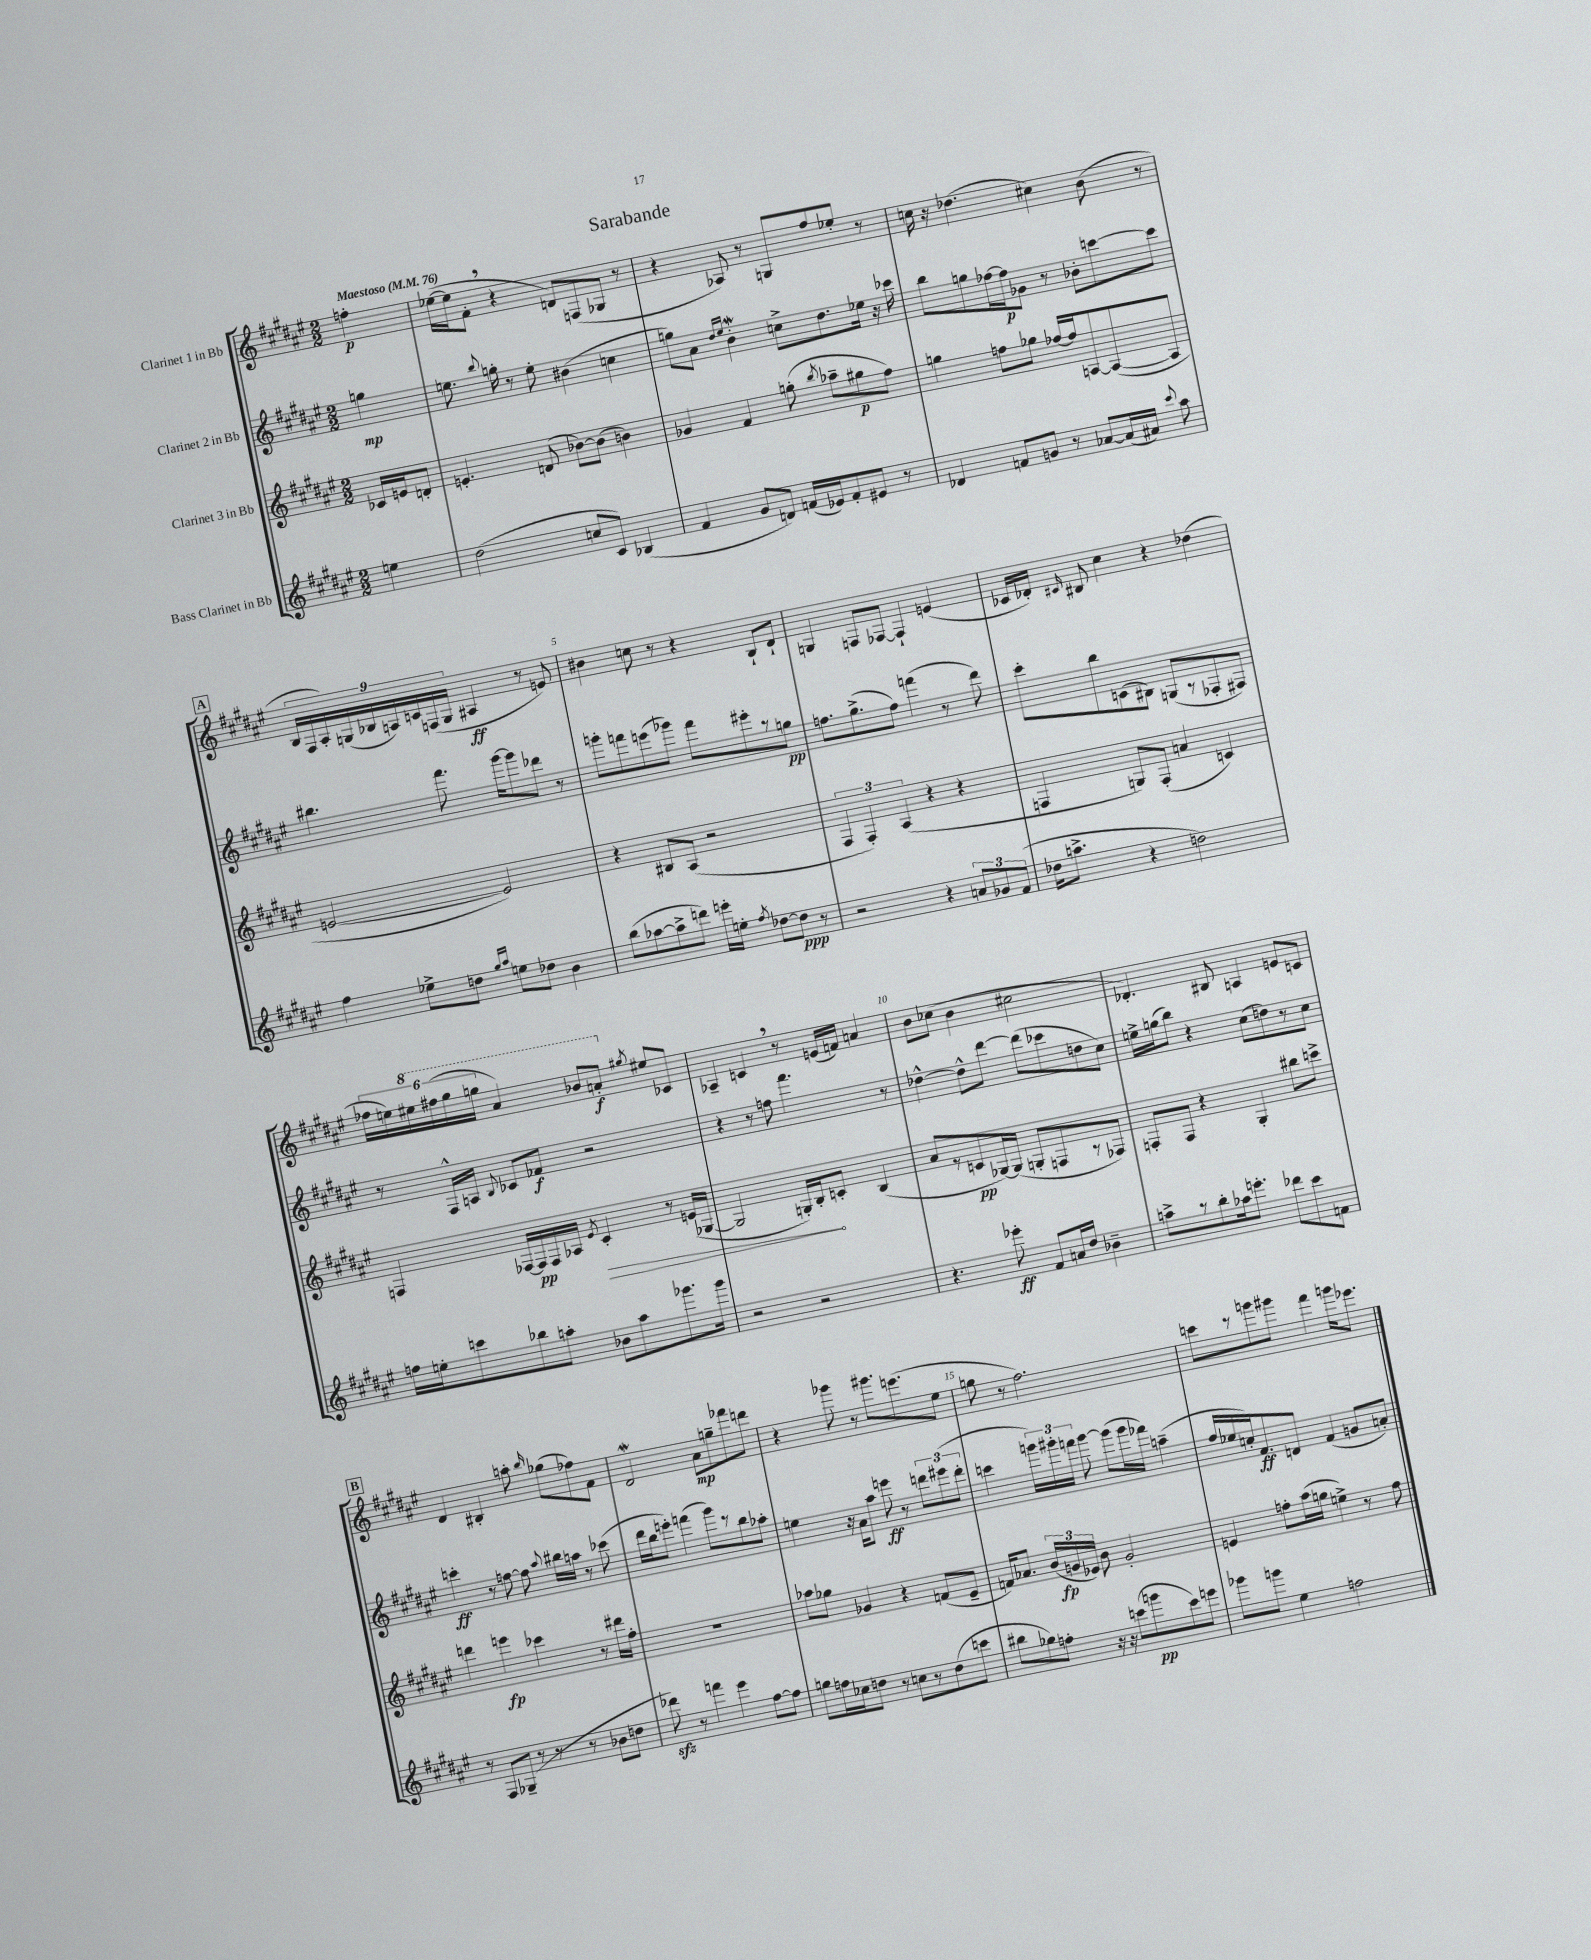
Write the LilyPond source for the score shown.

\header { title = "Sarabande" }
<<
\new StaffGroup <<
\new Staff = "s0" \with { instrumentName = "Clarinet 1 in Bb" } {
    \clef treble \key fis \major \numericTimeSignature \time 2/2 \partial 4 \tempo "Maestoso" 4 = 76
    \autoBeamOff f''4-.\p |
    ees''16[~( ees''16 fis'8]-. \breathe r4 d'8[) f8( ges8] r8 |
    r4 aes8) r8 g8[ fis''8 ees''8]-. r8 |
    c''16 r16 des''4.( cis''4) b'8( r8 |
    \mark \markup { \box "A" } \tuplet 9/8 { b16[ fis16 ais16-.) g16( bes16 a16) c'16 f16( g16] } ais4\ff r8 e'8) |
    bis'4 c''8 r8 r4 b8[-! dis'8]-! |
    g4 f8[ fes8]~ fes4-! e'4( |
    ces'16[ des'16]-.) \grace { cis'16 } bis8 cis''4 r4 des''4( |
    \tuplet 6/4 { fes''16[ e''16) \ottava #1 eis'''!16 fis'''!16( gis'''16 g'''16] } ais''4) bes''8[ a''8]-.\f \ottava #0 \acciaccatura { gis''!8 } eis''8[ ces'8] |
    aes4-- c'4 \breathe r8 e'16[( f'16]) a'4 |
    b'8[ ces''8]( b'4 cis''2 |
    des'4.-.) bis8 a4 e'8[ c'8] |
    \mark \markup { \box "B" } dis'4 bis4-. a''8-. \grace { b''16 } ges''8[( fes''8) fis'8] |
    dis'2\mordent ais'8[\mp g''8-- fes'''8 d'''8] |
    r4 ges'''8 r8 gis'''8.[ e'''8.( eis''8] |
    g''8 r8 fis''2.) |
    c'''8[ r8 g'''8 gis'''8] fis'''4 g'''16[ ees'''8.] \bar "|." |
}
\new Staff = "s1" \with { instrumentName = "Clarinet 2 in Bb" } {
    \clef treble \key fis \major \numericTimeSignature \time 2/2 \partial 4
    \autoBeamOff g''4\mp |
    e''8. \appoggiatura { b''8 } g''16-. r8 e''8-. bis'4( c''4 |
    g''8[) ais'8] \grace { dis''16[ eis''16] } b'4-.\mordent c''8[-> dis''8. ees''16] r16 ces'''16 |
    b''8[ g''8 fes''16~ fes''16\p ges'8] r8 bes'8[-. c'''8~ c'''8] |
    \mark \markup { \box "A" } bis''4. fis'''8. gis'''16[~ gis'''8 des'''8] r8 |
    g'''8[-. f'''8 e'''8( ges'''8]) f'''8[ eis'''8-. r8 g''8]\pp |
    f''8.[ gis''8.->( f''8]) f'''4( r8 dis'''8) |
    cis'''8[-. b''8 c'8( bis8]) g8[( r8 fes8-. fis8]) |
    r8 fis16[-^ a16] \appoggiatura { b8 } ces'8[ fes'8]\f r2 |
    r4 r8 f''8 fis'''4. r8 |
    des''4~-^ des''8[-^ dis'''8]~ dis'''8[( ces'''8 d''8 cis''8]) |
    e''16[-> g''16( b''8]) r4 cis''8[( d''8) r8 cis''8] |
    \mark \markup { \box "B" } c'''4-.\ff r8 f''8~ f''8 \appoggiatura { ais''8 } bis''16[ a''16] r8 ces'''8( |
    dis'''16[ b''16 e'''8]-.) f'''4( gis'''8[) r8 b''8 aes''8]-. |
    e''4 r16 ais'16[ ais''8] e'''8\ff r8 \tuplet 3/2 { d'''8[ eis'''8( d'''8]-. } |
    c'''4 \tuplet 3/2 { g'''16[) gis'''16-. f'''16] } gis'''8~ gis'''8[( gis'''16 fes'''16]) a''4--( |
    fis''16[ ees''16 c''16-.) fis'8.\ff d'8] fis'4( g'8[ a'8]-.) \bar "|." |
}
\new Staff = "s2" \with { instrumentName = "Clarinet 3 in Bb" } {
    \clef treble \key fis \major \numericTimeSignature \time 2/2 \partial 4
    \autoBeamOff ces'16[ e'16 d'8]-. |
    e'4.-. d'8( bes'8[~) bes'8]( b'4) |
    ges'4 fis'4 g''8-.( \acciaccatura { b''8 } aes''8[-- gis''8\p fis''8]) |
    g''4 f''8[ ges''8] fes''16[~ fes''16 a8~ a8~( a8] |
    \mark \markup { \box "A" } e'2~ e'2) |
    r4 bis8[ ais8]( r2 |
    \tuplet 3/2 { fis4 fis4-.) ais4( } r4 r4 |
    f4 g8[) f8]-.( a'4 c'4) |
    f4 fes16[~ fes16\pp fes16 aes16] \acciaccatura { eis'8 } \once \override Hairpin.circled-tip = ##t cis'4-.\> r8 e'16[( ges16]~ |
    ges2 g16[-.) b16-.\! c'8]-. b4( |
    ais'8[ r8 c'8\pp ges16~) ges16]( g8[-. f8 r8 fes8]) |
    f8[-. f8] r4 gis4-. bis''8[ c'''8]-> |
    \mark \markup { \box "B" } d'''4 e'''4\fp ces'''4 r8 dis'''16[ fis''16]-. |
    R1 |
    aes''8[ ges''8] ges'4 r4 f'8[( eis'8]-- |
    f'16[) aes'8.] \tuplet 3/2 { b'16[( g'16\fp ees'16]) } b'8 g'2-. |
    e'4 f''8[-. ais''16( g''16] e''4->) r8 f''8 \bar "|." |
}
\new Staff = "s3" \with { instrumentName = "Bass Clarinet in Bb" } {
    \clef treble \key fis \major \numericTimeSignature \time 2/2 \partial 4
    \autoBeamOff e''4 |
    dis''2( c''8[ cis'8]) bes4( |
    fis'4 gis'8[ d'8]) f'16[( ees'16) f'8-. eis'8] r8 |
    des'4 f'8[ g'8] r8 aes'8[~ aes'16( ais'16]) \appoggiatura { cis'''8 } ais''8 |
    \mark \markup { \box "A" } fis''4 ees''8[-> d''8] \grace { gis''16[ ais''16] } e''8[ des''8] b'4 |
    b''8[( aes''8~ aes''8-> d'''8]) e'''16[-. e''16]-. \acciaccatura { fis''8 } des''8[~ des''8]\ppp r8 |
    r2 r4 \tuplet 3/2 { a'8[ ges'8 fis'8]( } |
    des''16[ a''8.]-> r4 d''2) |
    f''16[ e''16-. c'''8 bes''8 a''8]-. bes'8[ a''8 ges'''8. ges'''16] |
    r2 r2 |
    r4. ees'''8-.\ff fis'8[ a'16 dis''16] bes'4-- |
    a''8[-> r8 b''8-. aes''16 e'''8.]-. des'''8[ cis'''8 f'8] |
    \mark \markup { \box "B" } r8 fis8[ ges8]--( r8 r8 r8 bes'8[ d''8] |
    des'''8\sfz) r8 f'''4 eis'''4 fis''8[~ fis''8] |
    g''8[ f''16 ces''16 d''8] r8 c''8[ r8 d''8( c'''8] |
    bis''8[ ges''8) f''8]-. r16 r16 c'''8[( g'''8\pp c'''8) e'''8] |
    ges'''8[ g'''8] eis''4 f''2 \bar "|." |
}
>>
>>
\layout { \context { \Score \override BarNumber.break-visibility = ##(#f #t #t) barNumberVisibility = #(every-nth-bar-number-visible 5) } }
